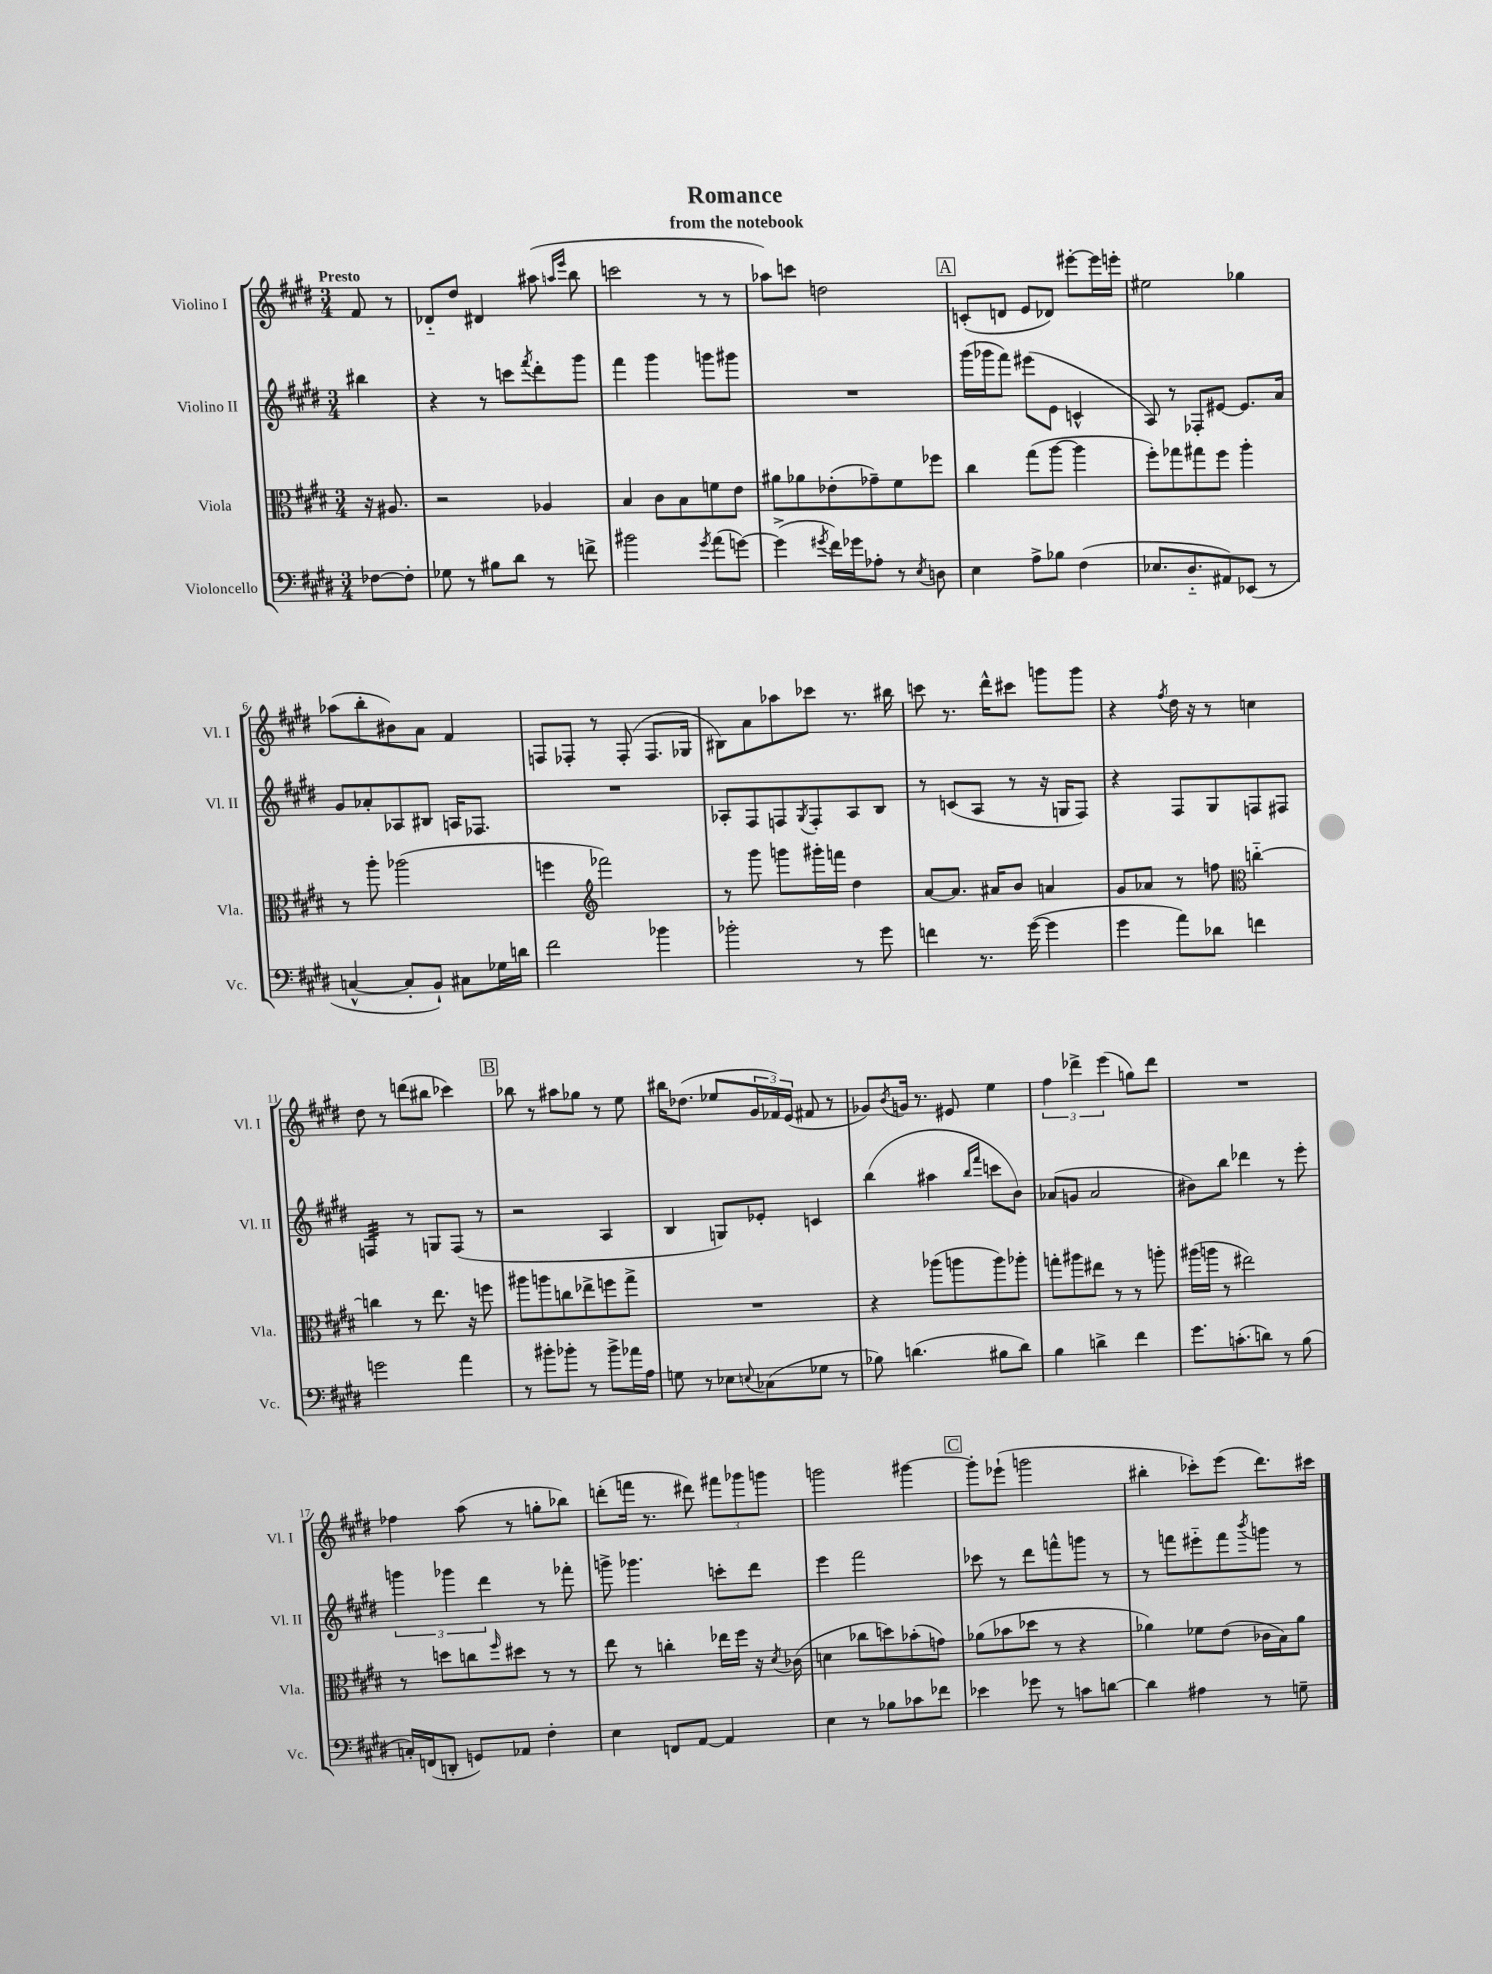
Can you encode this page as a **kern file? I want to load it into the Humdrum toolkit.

**kern	**kern	**kern	**kern
*staff4	*staff3	*staff2	*staff1
*clefF4	*clefC3	*clefG2	*clefG2
*k[f#c#g#d#]	*k[f#c#g#d#]	*k[f#c#g#d#]	*k[f#c#g#d#]
*M3/4	*M3/4	*M3/4	*M3/4
[8F-\L	16r	4bb#\	8f#/
.	8.A#/	.	.
8F-'\]J	.	.	8r
=	=	=	=
8G-\	2r	4r	8d-'~/L
8r	.	.	8dd#/J
8B#\L	.	8r	4d#/
8d#\J	.	8ccc\L	.
.	.	8qfff#/	.
8r	4A-/	8ddd#'\	(8aa#\
.	.	.	16qqaa/LL
.	.	.	16qqeee/JJ
8f^\	.	8ggg#\J	8bb\
=	=	=	=
2b#\	4B/	4fff#\	2ccc\
.	8c#\L	4ggg#\	.
.	8B\	.	.
8qg#/	.	.	.
(8a\L	8f\	8ggg\L	8r
[8g\J)	8e\J	8ggg#\J	8r
=	=	=	=
(4g^\]	8a#\L	2.r	8aa-\L)
.	8a-\	.	8ccc\J
8qg#/	.	.	.
16f#\LL)	(8e-'\	.	2dd\
16g-\J	.	.	.
8A-'\J	8g-~\)	.	.
8r	8f#\	.	.
8qE/	.	.	.
8D\	8ff-\J	.	.
=	=	=	=
4E\	4cc#\	(16ggg#\LL	(8c'/L
.	.	16ggg-\J	.
.	.	8fff#\J)	8d/J
8A^\L	(8gg#\L	(8eee#\L	8e/L
8B-\J	[8aa\J	8e\J	8d-/J)
(4F#\	4aa\]	4c^^/	[8eee#'\L
.	.	.	16eee#\]L
.	.	.	16eee'\JJ
=	=	=	=
8.E-/L	8ff#'\L)	8A/)	2ee#\
.	8gg-\	8r	.
8.D#'~/	.	.	.
.	8gg#\	8F-'/L	.
8AA#/)	8ff#\J	[8e#/J	.
(8EE-/J	4aa'\	8.e#/]L	4gg-\
8r	.	.	.
.	.	16a/Jk	.
=	=	=	=
[4C^^/	8r	8g#/L	(8aa-\L
.	8aa'\	8a-'/	8bb'\
8C'/]L	(2aa-\	8A-/	8b#\)
8BB`/J)	.	8B#/J	8a\J
8C#\L	.	16A/LK	4f#/
.	.	8.F-/J	.
16G-\L	.	.	.
16d\JJ	.	.	.
=	=	=	=
2f#\	4ff\	2.r	8F/L
.	.	.	8F-'/J
*	*clefG2	*	*
.	2fff-\)	.	8r
.	.	.	(8F-'/
4b-\	.	.	8.F-/L
.	.	.	16G-/Jk
=	=	=	=
2b-'\	8r	8A-'/L	8B#\L)
.	8ggg#\	8F#/	8a\
.	8ggg\L	8F/	8aa-\
.	.	8qG#/	.
.	16ggg#'\L	8F'/	8ccc-\J
.	16fff\JJ	.	.
8r	4dd#\	8A-/	8.r
8g#\	.	8B/J	.
.	.	.	16bb#\
=	=	=	=
4f\	[8a/L	8r	8ccc\
.	8.a/]J	(8c/L	8.r
8.r	.	8A/J	.
.	16a#/LK	.	16ddd#^^\LK
.	8b/J	8r	8ccc#\J
([16g#\	.	.	.
4g#\]	4a/	16r	8ggg\L
.	.	16G/LK	.
.	.	8F#/J)	8ggg\J
=	=	=	=
4g#\	8g#/L	4r	4r
.	8a-/J	.	.
.	.	.	8qff#/
8a\L)	8r	8F#/L	16dd#\
.	.	.	16r
8d-\J	8ff\	8G#/	8r
*	*clefC3	*	*
4f\	[4cc'~\	8F/	4cc\
.	.	8F#/J	.
=	=	=	=
2g\	4cc\]	4F/	8dd#\
.	.	.	8r
.	8r	8r	(8ddd\L
.	8.ee\	8G/L	8bb#\J
4a\	.	(8F/J	4ccc-\)
.	16r	.	.
.	8ff\	8r	.
=	=	=	=
8r	8aa#\L	2r	8bb-\
8b#'\L	8aa\	.	8r
8b-'\J	8cc\	.	8aa#\L
8r	8ee-^\	.	8gg-\J
8b-^\L	8ff\	4A/	8r
16a-\L	8gg#^\J	.	8ee\
16A\JJ	.	.	.
=	=	=	=
8G\	2.r	4B/	16bb#\LK
.	.	.	(8.dd-\J
8r	.	.	.
8E-\L	.	8G/L)	8ee-/L
8qqE/	.	.	.
(8C-\	.	8e-'/J	24g#/L
.	.	.	24f-/)
.	.	.	(24e/JJ
8G-\J	.	4c/	8f#/
8r	.	.	8r
=	=	=	=
8B-\)	4r	(4bb\	8g-/L)
.	.	.	8qb/
(4.d\	.	.	16g/Jk
.	.	.	8.r
.	(8aa-\L	4aa#\	.
.	8aa\	.	8e#/
.	.	16qqbb/LL	.
.	.	16qqfff#/JJ	.
8B#\L	8aa\)	8ccc\L	4ee\
8d\J)	8aa-'\J	8b\J)	.
=	=	=	=
4B\	8gg'\L	(8a-/L	6ff#\
.	8aa#\	8g/J	.
.	.	.	6ddd-^\
4d^\	8ee#\J	2a-/	.
.	.	.	(6eee\
.	8r	.	.
4f#\	8r	.	8gg\L)
.	8aa'\	.	8ddd-\J
=	=	=	=
8.g#\L	(16aa#\LL	8b#\L)	2.r
.	16aa\JJ	.	.
.	8r	8bb\J	.
(8.c'\	.	.	.
.	2ee#\)	4ddd-\	.
8d\J)	.	.	.
8r	.	8r	.
(8B\	.	8eee'\	.
=	=	=	=
16C'/LL)	8r	6ggg\	4ff-\
(16FF/J	.	.	.
8DD'/J	8dd\L	.	.
.	.	6ggg-\	.
8GG/L)	8cc\	.	(8aa\
.	.	6ddd#\	.
.	16qqff#/	.	.
8AA-/J	8dd#\J	.	8r
4F#'\	8r	8r	8gg'\L
.	8r	8fff-'\	8bb-\J)
=	=	=	=
4E\	8ee\	8ggg^\	(8ddd'\L
.	8r	4.ggg-\	16fff\Jk
.	.	.	8.r
8FF/L	4cc'\	.	.
[8AA/J	.	.	8ddd#\)
4AA/]	16ee-\LL	8ccc'\L	12fff#\L
.	16ff#\JJ	.	.
.	.	.	12ggg-\
.	16r	8ddd#\J	.
.	.	.	12ggg\J
.	8qd#/	.	.
.	(16c-\	.	.
=	=	=	=
4E\	4d\	4eee\	2ggg\
8r	8cc-\L	2fff#\	.
8B-\L	8dd\)	.	.
8c-\	(8b-'\	.	[4ggg#\
8f-\J	8g\J)	.	.
=	=	=	=
4e-\	(8a-\L	8ccc-\	8ggg#'\]L
.	8b-\	8r	(8eee-`\J
8g-\	8dd-\J	8ddd#\L	2ggg\
8r	8r	8fff^^\	.
8c\L	4r	8ggg\J	.
[8d\J	.	8r	.
=	=	=	=
4d\]	4a-\)	8r	4bb#'\
.	.	8fff\L	.
4A#\	8f-\L	8eee#'~\	8ccc-'\L)
.	(8e\J	8fff\	(8eee\J
.	.	8qbbb/	.
8r	16c-\LL	8ggg\J	8.ddd#\L)
.	16B\J)	.	.
8G~\	8a-\J	8r	.
.	.	.	16ccc#\Jk
==	==	==	==
*-	*-	*-	*-
